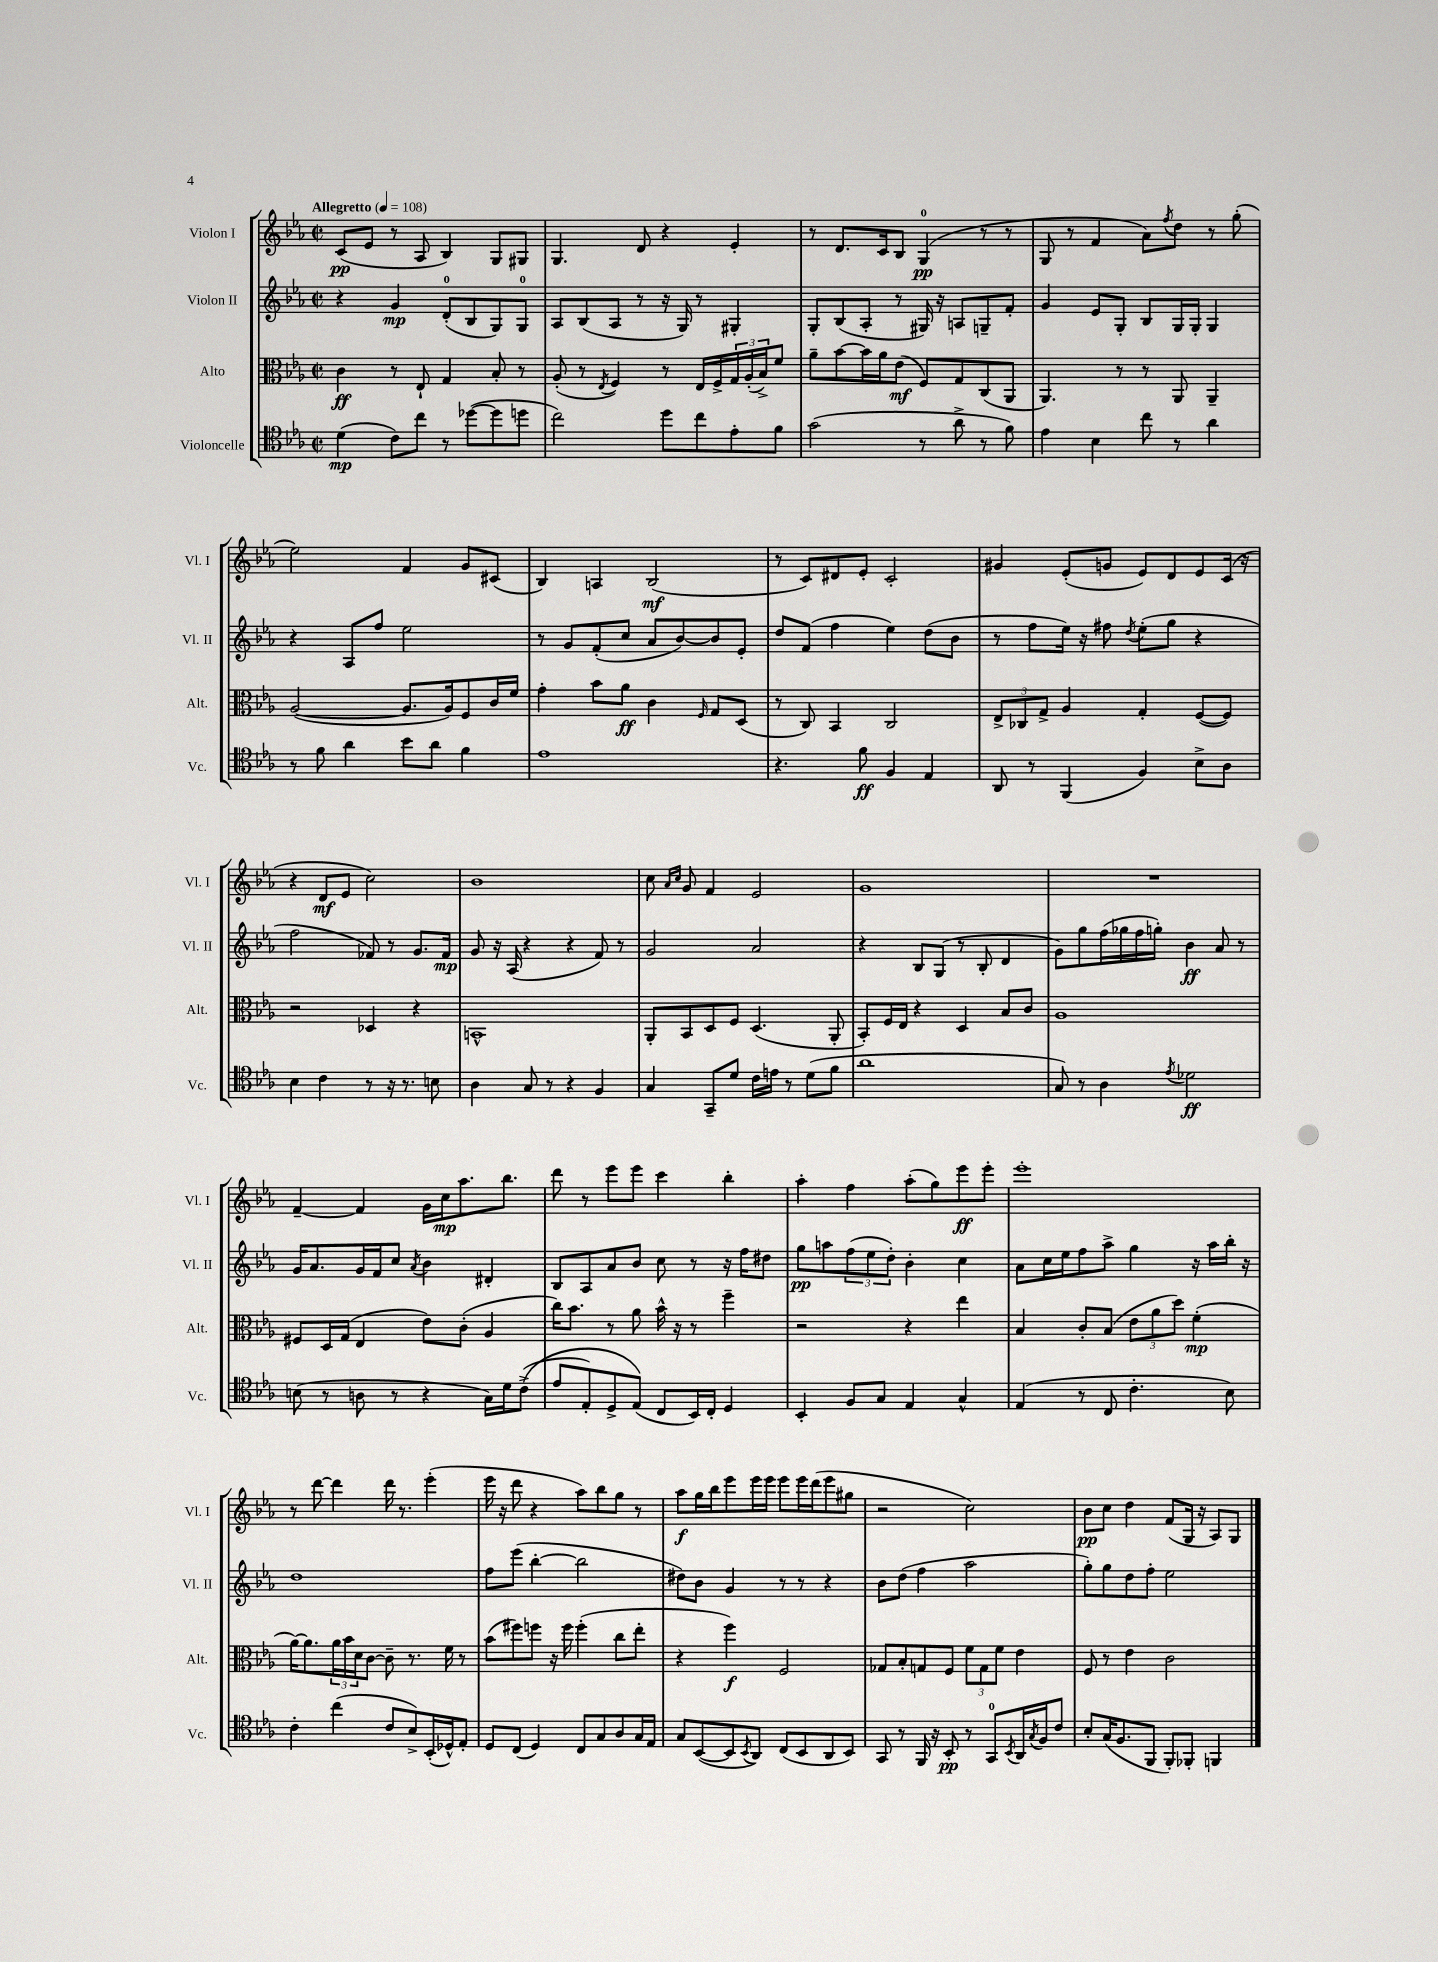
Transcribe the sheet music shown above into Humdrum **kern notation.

**kern	**dynam	**kern	**dynam	**kern	**dynam	**kern	**dynam
*part4	*part4	*part3	*part3	*part2	*part2	*part1	*part1
*staff4	*staff4	*staff3	*staff3	*staff2	*staff2	*staff1	*staff1
*I"Violoncelle	*	*I"Alto	*	*I"Violon II	*	*I"Violon I	*
*I'Vc.	*	*I'Alt.	*	*I'Vl. II	*	*I'Vl. I	*
*clefC4	*	*clefC3	*	*clefG2	*	*clefG2	*
*k[b-e-a-]	*	*k[b-e-a-]	*	*k[b-e-a-]	*	*k[b-e-a-]	*
*M2/2	*	*M2/2	*	*M2/2	*	*M2/2	*
*met(c|)	*	*met(c|)	*	*met(c|)	*	*met(c|)	*
*MM108	*	*MM108	*	*MM108	*	*MM108	*
=1	=1	=1	=1	=1	=1	=1	=1
!	!	!	!	!	!	!LO:TX:a:B:t=Allegretto	!
(4d\	mp	4c\	ff	4r	.	(8c/L	pp
.	.	.	.	.	.	8e-/J	.
8c\L)	.	8r	.	4g/	mp	8r	.
8cc\J	.	8E-`/	.	.	.	8A-/	.
8r	.	4G/	.	(8d'/L	.	4B-/)	.
([8dd-X\L	.	.	.	8B-/	.	.	.
8dd-\]	.	8B-'/	.	8G/)	.	8G/L	.
8ddn\J	.	8r	.	8G/J	.	8G#X/J	.
=2	=2	=2	=2	=2	=2	=2	=2
2cc\)	.	(8A-'/	.	8A-/L	.	4.G/	.
.	.	8r	.	(8B-/	.	.	.
.	.	8qE-/	.	.	.	.	.
.	.	4F/)	.	8A-/J	.	.	.
.	.	.	.	8r	.	8d/	.
8dd\L	.	8r	.	16r	.	4r	.
.	.	.	.	16G/)	.	.	.
8cc\	.	16E-/LL	.	8r	.	.	.
.	.	16F^/	.	.	.	.	.
8e-'\	.	24G/	.	4G#X'/	.	4e-'/	.
.	.	(24A-'/	.	.	.	.	.
.	.	24B-^/J)	.	.	.	.	.
8f\J	.	8f/J	.	.	.	.	.
=3	=3	=3	=3	=3	=3	=3	=3
(2g\	.	8a-~\L	.	8G'/L	.	8r	.
.	.	[8b-\	.	(8B-/	.	8.d/L	.
.	.	16b-\L]	.	8A-'/J	.	.	.
.	.	16a-\J	.	.	.	16c/k	.
.	.	(8e-\J	mf	8r	.	8B-/J	.
8r	.	8F/L)	.	16G#X/)	.	(4G/	pp
.	.	.	.	16r	.	.	.
8a-^\	.	8G/	.	8An/L	.	.	.
8r	.	(8C/	.	8Gn~/	.	8r	.
8f\)	.	8AA-/J	.	8f'/J	.	8r	.
=4	=4	=4	=4	=4	=4	=4	=4
4e-\	.	4.AA-/)	.	4g/	.	8G/	.
.	.	.	.	.	.	8r	.
4B-\	.	.	.	8e-/L	.	4f/	.
.	.	8r	.	8G'/J	.	.	.
8cc\	.	8r	.	8B-/L	.	8a-\L)	.
.	.	.	.	.	.	8qff/	.
8r	.	8AA-/	.	16G/L	.	8dd\J	.
.	.	.	.	16G'/JJ	.	.	.
4a-\	.	4AA-~/	.	4G/	.	8r	.
.	.	.	.	.	.	(8gg'\	.
!!LO:LB:g=z
=5	=5	=5	=5	=5	=5	=5	=5
8r	.	([2A-/	.	4r	.	2ee-\)	.
8f\	.	.	.	.	.	.	.
4a-\	.	.	.	8A-/L	.	.	.
.	.	.	.	8ff/J	.	.	.
8b-\L	.	8.A-/L]	.	2ee-\	.	4f/	.
8a-\J	.	.	.	.	.	.	.
.	.	16A-/k)	.	.	.	.	.
4f\	.	8F/	.	.	.	8g/L	.
.	.	16c/L	.	.	.	(8c#X/J	.
.	.	16f/JJ	.	.	.	.	.
=6	=6	=6	=6	=6	=6	=6	=6
1e-	.	4g'\	.	8r	.	4B-/)	.
.	.	.	.	8g/L	.	.	.
.	.	8b-\L	.	(8f'/	.	4An/	.
.	.	8a-\J	ff	8cc/J	.	.	.
.	.	4c\	.	8a-/L	.	(2B-/	mf
.	.	.	.	[8b-/)	.	.	.
.	.	16qqF/	.	.	.	.	.
.	.	8G/L	.	8b-/]	.	.	.
.	.	(8D/J	.	8e-'/J	.	.	.
=7	=7	=7	=7	=7	=7	=7	=7
4.r	.	8r	.	8dd/L	.	8r	.
.	.	8C/)	.	(8f/J	.	8c/L)	.
.	.	4BB-/	.	4ff\	.	8d#X/	.
8f\	ff	.	.	.	.	8e-'/J	.
4F/	.	2C/	.	4ee-\)	.	2c'/	.
4E-/	.	.	.	(8dd\L	.	.	.
.	.	.	.	8b-\J	.	.	.
=8	=8	=8	=8	=8	=8	=8	=8
8AA-/	.	12E-^/L	.	8r	.	4g#X/	.
.	.	12C-X/	.	.	.	.	.
8r	.	.	.	8ff\L	.	.	.
.	.	12G^/J	.	.	.	.	.
(4FF/	.	4A-/	.	16ee-\Jk)	.	(8e-'/L	.
.	.	.	.	16r	.	.	.
.	.	.	.	8ff#X\	.	8gn/J	.
.	.	.	.	8qdd/	.	.	.
4F/)	.	4G'/	.	(8ee-'\L	.	8e-/L)	.
.	.	.	.	8gg\J	.	8d/	.
8B-^\L	.	([8F/L	.	4r	.	8e-/	.
8A-\J	.	8F/J])	.	.	.	(16c/Jk	.
.	.	.	.	.	.	16r	.
!!LO:LB:g=z
=9	=9	=9	=9	=9	=9	=9	=9
4B-\	.	2r	.	2ff\	.	4r	.
4c\	.	.	.	.	.	8d/L	mf
.	.	.	.	.	.	8e-/J	.
8r	.	4D-X/	.	8f-X/)	.	2cc\)	.
16r	.	.	.	8r	.	.	.
8.r	.	.	.	.	.	.	.
.	.	4r	.	8.g/L	.	.	.
8Bn\	.	.	.	.	.	.	.
.	.	.	.	16f-/Jk	mp	.	.
=10	=10	=10	=10	=10	=10	=10	=10
4A-\	.	1BBn^^	.	8g/	.	1b-	.
.	.	.	.	16r	.	.	.
.	.	.	.	(16A-/	.	.	.
8G/	.	.	.	4r	.	.	.
8r	.	.	.	.	.	.	.
4r	.	.	.	4r	.	.	.
4F/	.	.	.	8f/)	.	.	.
.	.	.	.	8r	.	.	.
=11	=11	=11	=11	=11	=11	=11	=11
4G/	.	8AA-'/L	.	2g/	.	8cc\	.
.	.	.	.	.	.	16qqa-/LL	.
.	.	.	.	.	.	16qqcc/JJ	.
.	.	8BB-/	.	.	.	8g/	.
8GG~/L	.	8D/	.	.	.	4f/	.
8d/J	.	8F/J	.	.	.	.	.
16c\LL	.	(4.D/	.	2a-/	.	2e-/	.
16en\JJ	.	.	.	.	.	.	.
8r	.	.	.	.	.	.	.
(8d\L	.	.	.	.	.	.	.
8f\J	.	8AA-'/	.	.	.	.	.
=12	=12	=12	=12	=12	=12	=12	=12
1a-	.	8BB-'/L)	.	4r	.	1g	.
.	.	16F/L	.	.	.	.	.
.	.	16E-/JJ	.	.	.	.	.
.	.	4r	.	8B-/L	.	.	.
.	.	.	.	(8G/J	.	.	.
.	.	4D/	.	8r	.	.	.
.	.	.	.	8B-'/	.	.	.
.	.	8B-/L	.	4d/	.	.	.
.	.	8c/J	.	.	.	.	.
=13	=13	=13	=13	=13	=13	=13	=13
8G/)	.	1A-	.	8g\L)	.	1r	.
8r	.	.	.	8gg\	.	.	.
4A-\	.	.	.	(16ff\L	.	.	.
.	.	.	.	16gg-X\	.	.	.
.	.	.	.	16ff\	.	.	.
.	.	.	.	16ggn'\JJ)	.	.	.
8qe-/	.	.	.	.	.	.	.
2d-X\	ff	.	.	4b-\	ff	.	.
.	.	.	.	8a-/	.	.	.
.	.	.	.	8r	.	.	.
!!LO:LB:g=z
=14	=14	=14	=14	=14	=14	=14	=14
(8Bn\	.	8F#X/L	.	16g/KL	.	[4f~/	.
.	.	.	.	8.a-/	.	.	.
8r	.	16D/L	.	.	.	.	.
.	.	(16G/JJ	.	.	.	.	.
8An\	.	4E-/	.	16g/L	.	4f/]	.
.	.	.	.	16f/J	.	.	.
8r	.	.	.	8cc/J	.	.	.
.	.	.	.	8qa-/	.	.	.
4r	.	8e-\L)	.	4b-\	.	16g\LL	.
.	.	.	.	.	.	16cc\J	mp
.	.	(8c'\J	.	.	.	8.aa-\	.
16G\LL)	.	4A-/	.	4d#X'/	.	.	.
16d\J	.	.	.	.	.	8.bb-\J	.
((8c^\J	.	.	.	.	.	.	.
=15	=15	=15	=15	=15	=15	=15	=15
8e-/L	.	16cc\KL)	.	8B-/L	.	8ddd\	.
.	.	8.b-\J	.	.	.	.	.
8E-'/)	.	.	.	8A-/	.	8r	.
8D^/	.	8r	.	8a-/	.	8eee-\L	.
(8E-/J)	.	8a-\	.	8b-/J	.	8eee-\J	.
8C/L	.	16b-^^\	.	8cc\	.	4ccc\	.
.	.	16r	.	.	.	.	.
16BB-/L)	.	8r	.	8r	.	.	.
16C'/JJ	.	.	.	.	.	.	.
4D/	.	4ff~\	.	16r	.	4bb-'\	.
.	.	.	.	16ff\KL	.	.	.
.	.	.	.	8dd#X\J	.	.	.
=16	=16	=16	=16	=16	=16	=16	=16
4BB-'/	.	2r	.	8gg\L	pp	4aa-'\	.
.	.	.	.	8aan\	.	.	.
8F/L	.	.	.	(12ff\	.	4ff\	.
.	.	.	.	12ee-\	.	.	.
8G/J	.	.	.	.	.	.	.
.	.	.	.	12dd'\J)	.	.	.
4E-/	.	4r	.	4b-'\	.	(8aa-'\L	.
.	.	.	.	.	.	8gg\)	.
4G^^/	.	4ee-\	.	4cc\	.	8eee-\	ff
.	.	.	.	.	.	8eee-'\J	.
=17	=17	=17	=17	=17	=17	=17	=17
(4E-/	.	4B-/	.	8a-\L	.	1eee-'	.
.	.	.	.	16cc\L	.	.	.
.	.	.	.	16ee-\J	.	.	.
8r	.	8c'/L	.	8ff\	.	.	.
8C/	.	(8B-/J	.	8aa-^\J	.	.	.
4.c'\	.	12e-\L	.	4gg\	.	.	.
.	.	12a-\	.	.	.	.	.
.	.	12dd\J)	.	.	.	.	.
.	.	(4f'\	mp	16r	.	.	.
.	.	.	.	16aa-\LL	.	.	.
8B-\)	.	.	.	16bb-'\JJ	.	.	.
.	.	.	.	16r	.	.	.
!!LO:LB:g=z
=18	=18	=18	=18	=18	=18	=18	=18
4c'\	.	[16a-\KL)	.	1dd	.	8r	.
.	.	8.a-\]	.	.	.	.	.
.	.	.	.	.	.	[8ddd\	.
(4cc\	.	24a-\L	.	.	.	4ddd\]	.
.	.	24b-\	.	.	.	.	.
.	.	24d\J	.	.	.	.	.
.	.	[8c\J	.	.	.	.	.
8c/L	.	8c~\]	.	.	.	16ddd\	.
.	.	.	.	.	.	8.r	.
8B-^/)	.	8.r	.	.	.	.	.
(16BB-'/L	.	.	.	.	.	(4eee-'\	.
16D-X^^/J)	.	16f\	.	.	.	.	.
8E-'/J	.	8r	.	.	.	.	.
=19	=19	=19	=19	=19	=19	=19	=19
8D/L	.	(8b-\L	.	8ff\L	.	16eee-\	.
.	.	.	.	.	.	16r	.
(8C/J	.	8ff#X\)	.	(8eee-\J	.	8ddd\	.
4D/)	.	8ffn\J	.	[4bb-'\	.	4r	.
.	.	16r	.	.	.	.	.
.	.	16ff\	.	.	.	.	.
8C/L	.	(4ff'\	.	2bb-\]	.	8aa-\L)	.
8G/	.	.	.	.	.	8bb-\	.
8A-/	.	8cc\L	.	.	.	8gg\J	.
16G/L	.	8ee-'\J	.	.	.	8r	.
16E-/JJ	.	.	.	.	.	.	.
=20	=20	=20	=20	=20	=20	=20	=20
8G/L	.	4r	.	8dd#X\L)	.	8aa-\L	f
([8BB-/	.	.	.	8b-\J	.	16gg\L	.
.	.	.	.	.	.	16bb-\J	.
8BB-/]	.	4ff\)	f	4g/	.	8eee-\	.
8qBB-/	.	.	.	.	.	.	.
8AA-/J)	.	.	.	.	.	16eee-\L	.
.	.	.	.	.	.	16eee-\JJ	.
(8C/L	.	2F/	.	8r	.	8eee-\L	.
8BB-/	.	.	.	8r	.	16eee-\L	.
.	.	.	.	.	.	(16ddd\J	.
8AA-/	.	.	.	4r	.	8eee-\	.
8BB-/J)	.	.	.	.	.	8gg#X\J	.
=21	=21	=21	=21	=21	=21	=21	=21
8GG/	.	8G-X/L	.	8b-\L	.	2r	.
8r	.	8B-'/	.	(8dd\J	.	.	.
16FF/	.	8Gn/	.	4ff\	.	.	.
16r	.	.	.	.	.	.	.
8BB-'/	pp	8F/J	.	.	.	.	.
8r	.	12f\L	.	2aa-\	.	2cc\)	.
.	.	12G\	.	.	.	.	.
8GG/L	.	.	.	.	.	.	.
.	.	12f\J	.	.	.	.	.
8qBB-/	.	.	.	.	.	.	.
16AA-/L	.	4e-\	.	.	.	.	.
8qG/	.	.	.	.	.	.	.
16F/J	.	.	.	.	.	.	.
8c/J	.	.	.	.	.	.	.
=22	=22	=22	=22	=22	=22	=22	=22
8B-'/L	.	8F/	.	8gg'\L)	.	8b-\L	pp
(16G/K	.	8r	.	8gg\	.	8cc\J	.
8.F/	.	.	.	.	.	.	.
.	.	4e-\	.	8dd\	.	4dd\	.
8FF/J	.	.	.	8ff'\J	.	.	.
8FF'/L)	.	2c\	.	2ee-\	.	(8f/L	.
8FF-X'/J	.	.	.	.	.	16G/Jk	.
.	.	.	.	.	.	16r	.
4FFn/	.	.	.	.	.	8A-/L)	.
.	.	.	.	.	.	8G/J	.
==	==	==	==	==	==	==	==
*-	*-	*-	*-	*-	*-	*-	*-
